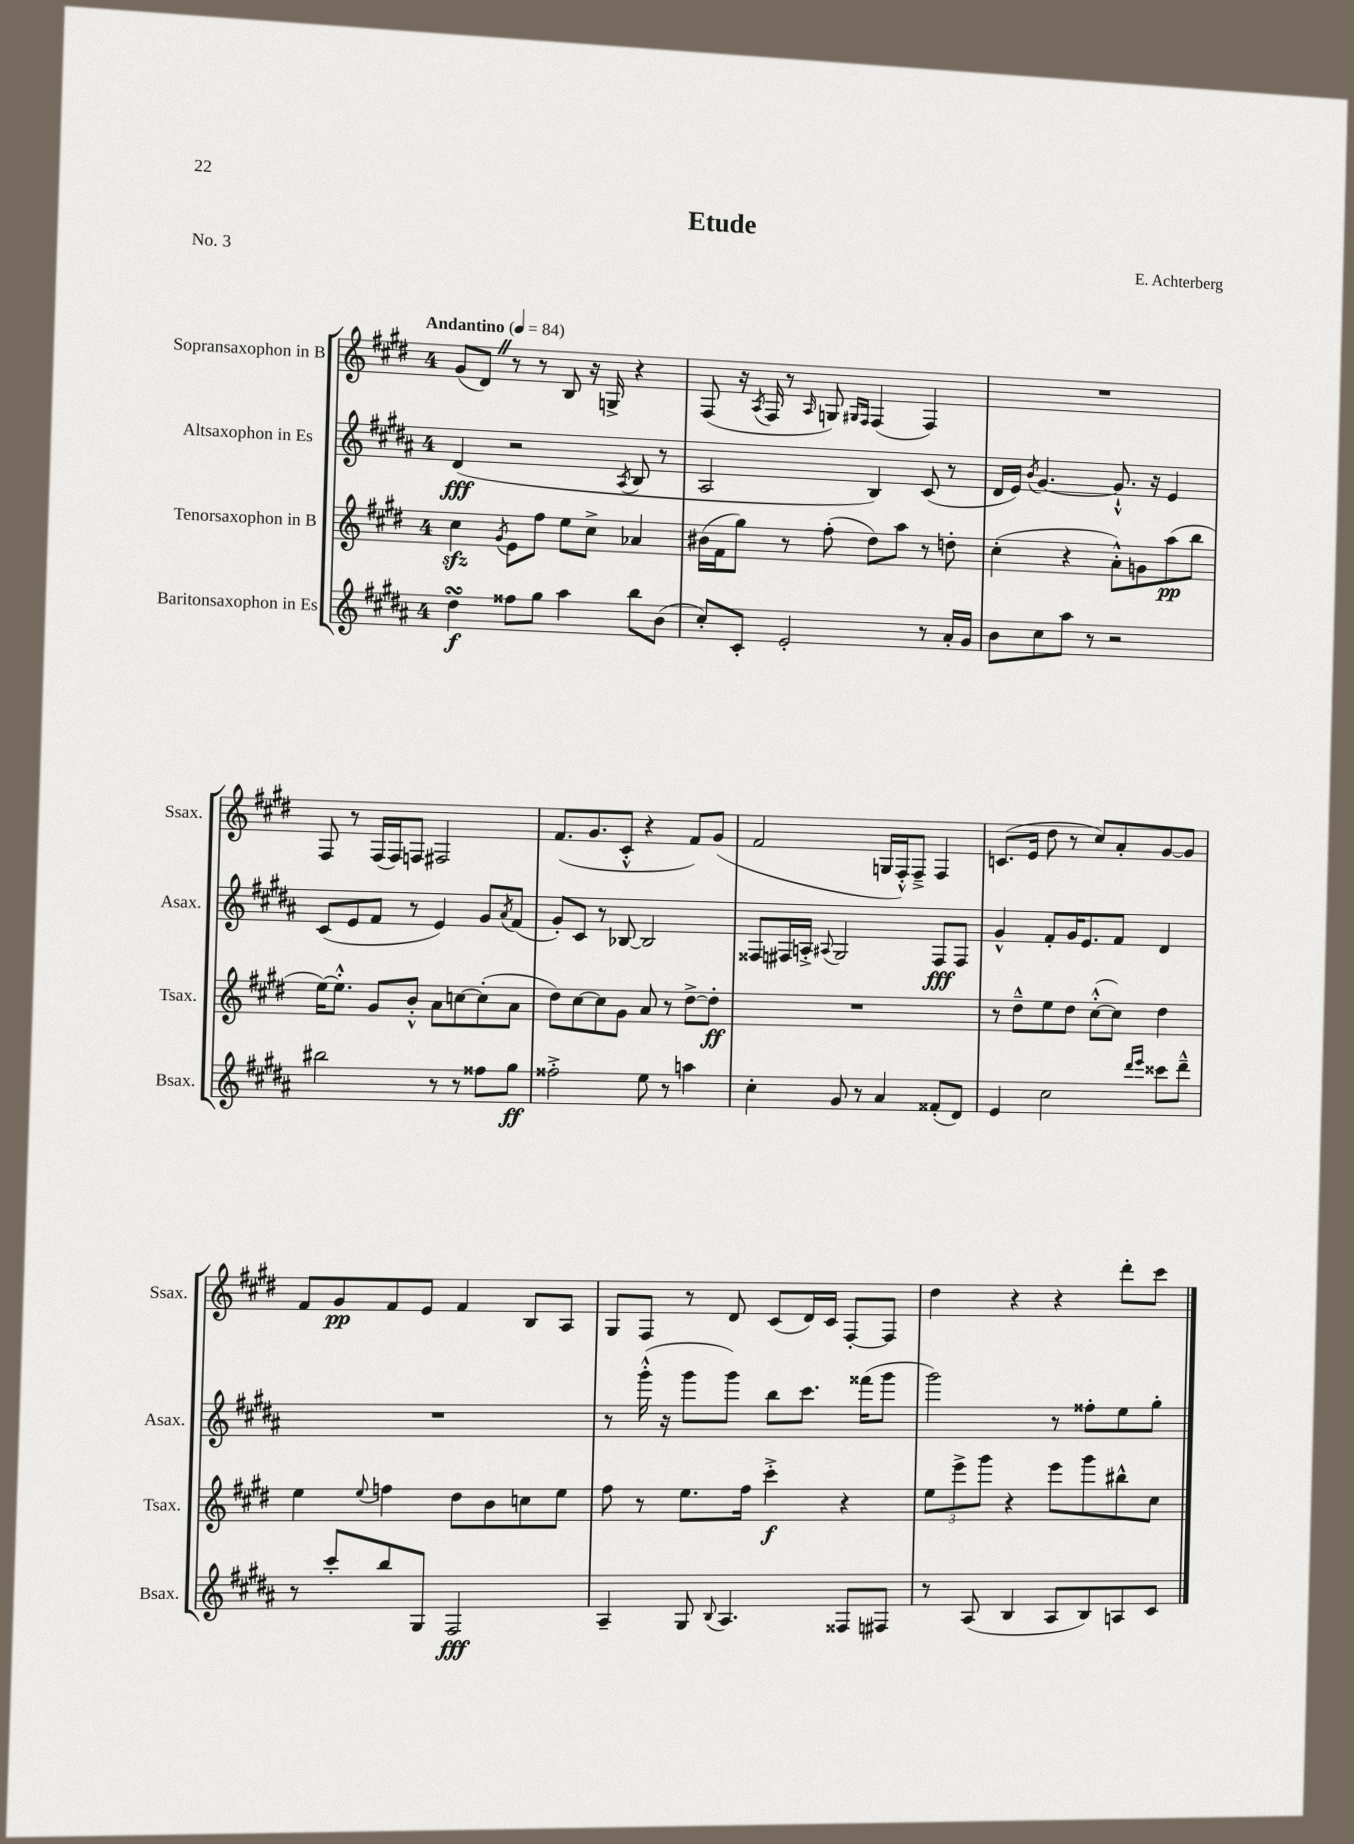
\header { title = "Etude" composer = "E. Achterberg" piece = "No. 3" }
<<
\new StaffGroup <<
\new Staff = "s0" \with { instrumentName = "Sopransaxophon in B" shortInstrumentName = "Ssax." } {
    \clef treble \key e \major \once \override Staff.TimeSignature.style = #'single-digit \time 4/4 \tempo "Andantino" 4 = 84
    gis'8( dis'8) \once \override BreathingSign.text = \markup { \musicglyph "scripts.caesura.straight" } \breathe r8 r8 b8 r16 g16-> r4 |
    fis8( r16 \acciaccatura { a8 } fis16 r8 \grace { a16 } g8) \grace { gis16 fis16 } fis4( fis4) |
    R1 |
    fis8 r8 fis16( fis16) f8 fis2 |
    fis'8.( gis'8. cis'8-.-^ r4 fis'8) gis'8( |
    fis'2 g16 fis16-.-^) fis8---> fis4 |
    c'8.( e'16 dis''8 r8 cis''8) a'8-. gis'8~ gis'8 |
    fis'8 gis'8\pp fis'8 e'8 fis'4 b8 a8 |
    gis8 fis8 r8 dis'8 cis'8( dis'16) cis'16 fis8~-. fis8 |
    dis''4 r4 r4 dis'''8-. cis'''8 \bar "|." |
}
\new Staff = "s1" \with { instrumentName = "Altsaxophon in Es" shortInstrumentName = "Asax." } {
    \clef treble \key b \major \once \override Staff.TimeSignature.style = #'single-digit \time 4/4
    dis'4\fff( r2 \acciaccatura { ais8 } b8 r8 |
    ais2 b4) cis'8( r8 |
    dis'16 e'16) \acciaccatura { b'8 } gis'4.~ gis'8.-!-^ r16 e'4 |
    cis'8( e'8 fis'8 r8 e'4) gis'8 \acciaccatura { ais'8 } fis'8( |
    gis'8-.) cis'8 r8 bes8~ bes2 |
    fisis8 fis16 a16-.-> \appoggiatura { ais8 } gis2 fis8\fff fis8 |
    gis'4-^ fis'8-. gis'16 e'8. fis'8 dis'4 |
    R1 |
    r8 gis'''16-.-^( r16 gis'''8 gis'''8) b''8 cis'''8. fisis'''16( gis'''8 |
    gis'''2) r8 fisis''8-. e''8 gis''8-. \bar "|." |
}
\new Staff = "s2" \with { instrumentName = "Tenorsaxophon in B" shortInstrumentName = "Tsax." } {
    \clef treble \key e \major \once \override Staff.TimeSignature.style = #'single-digit \time 4/4
    cis''4\sfz \acciaccatura { gis'8 } e'8 fis''8 e''8 cis''8-> aes'4 |
    bis'16( fis'16 gis''8) r8 fis''8-.( dis''8) a''8 r8 d''8-. |
    cis''4-.( r4 a'8-.-^) g'8 a''8\pp( b''8 |
    e''16~) e''8.-.-^ gis'8 b'8-.-^ a'8 c''8~ c''8-.( a'8 |
    dis''8) cis''8~ cis''8 gis'8 a'8 r8 dis''8~-> dis''8-.\ff |
    R1 |
    r8 dis''8---^ e''8 dis''8 cis''8~-.-^( cis''8) dis''4 |
    e''4 \appoggiatura { e''8 } f''4 dis''8 b'8 c''8 e''8 |
    fis''8 r8 e''8. fis''16 cis'''4-.->\f r4 |
    \tuplet 3/2 { e''8 e'''8-> gis'''8 } r4 e'''8 gis'''8 bis''8-^ cis''8 \bar "|." |
}
\new Staff = "s3" \with { instrumentName = "Baritonsaxophon in Es" shortInstrumentName = "Bsax." } {
    \clef treble \key b \major \once \override Staff.TimeSignature.style = #'single-digit \time 4/4
    dis''4\turn\f fisis''8 gis''8 ais''4 b''8 b'8( |
    cis''8-.) cis'8-. e'2-. r8 ais'16-. gis'16 |
    b'8 cis''8 ais''8 r8 r2 |
    bis''2 r8 r8 fisis''8 gis''8\ff |
    fisis''2-.-> e''8 r8 a''4 |
    cis''4-. gis'8 r8 ais'4 fisis'8-.( dis'8) |
    e'4 cis''2 \grace { dis'''16 e'''16 } cisis'''8 dis'''8---^ |
    r8 cis'''8-. b''8 gis8 fis2\fff |
    ais4-- gis8 \appoggiatura { b8 } ais4. fisis8 fis8 |
    r8 ais8( b4 ais8 b8) a8 cis'8 \bar "|." |
}
>>
>>
\layout { \context { \Score \remove "Bar_number_engraver" } }
